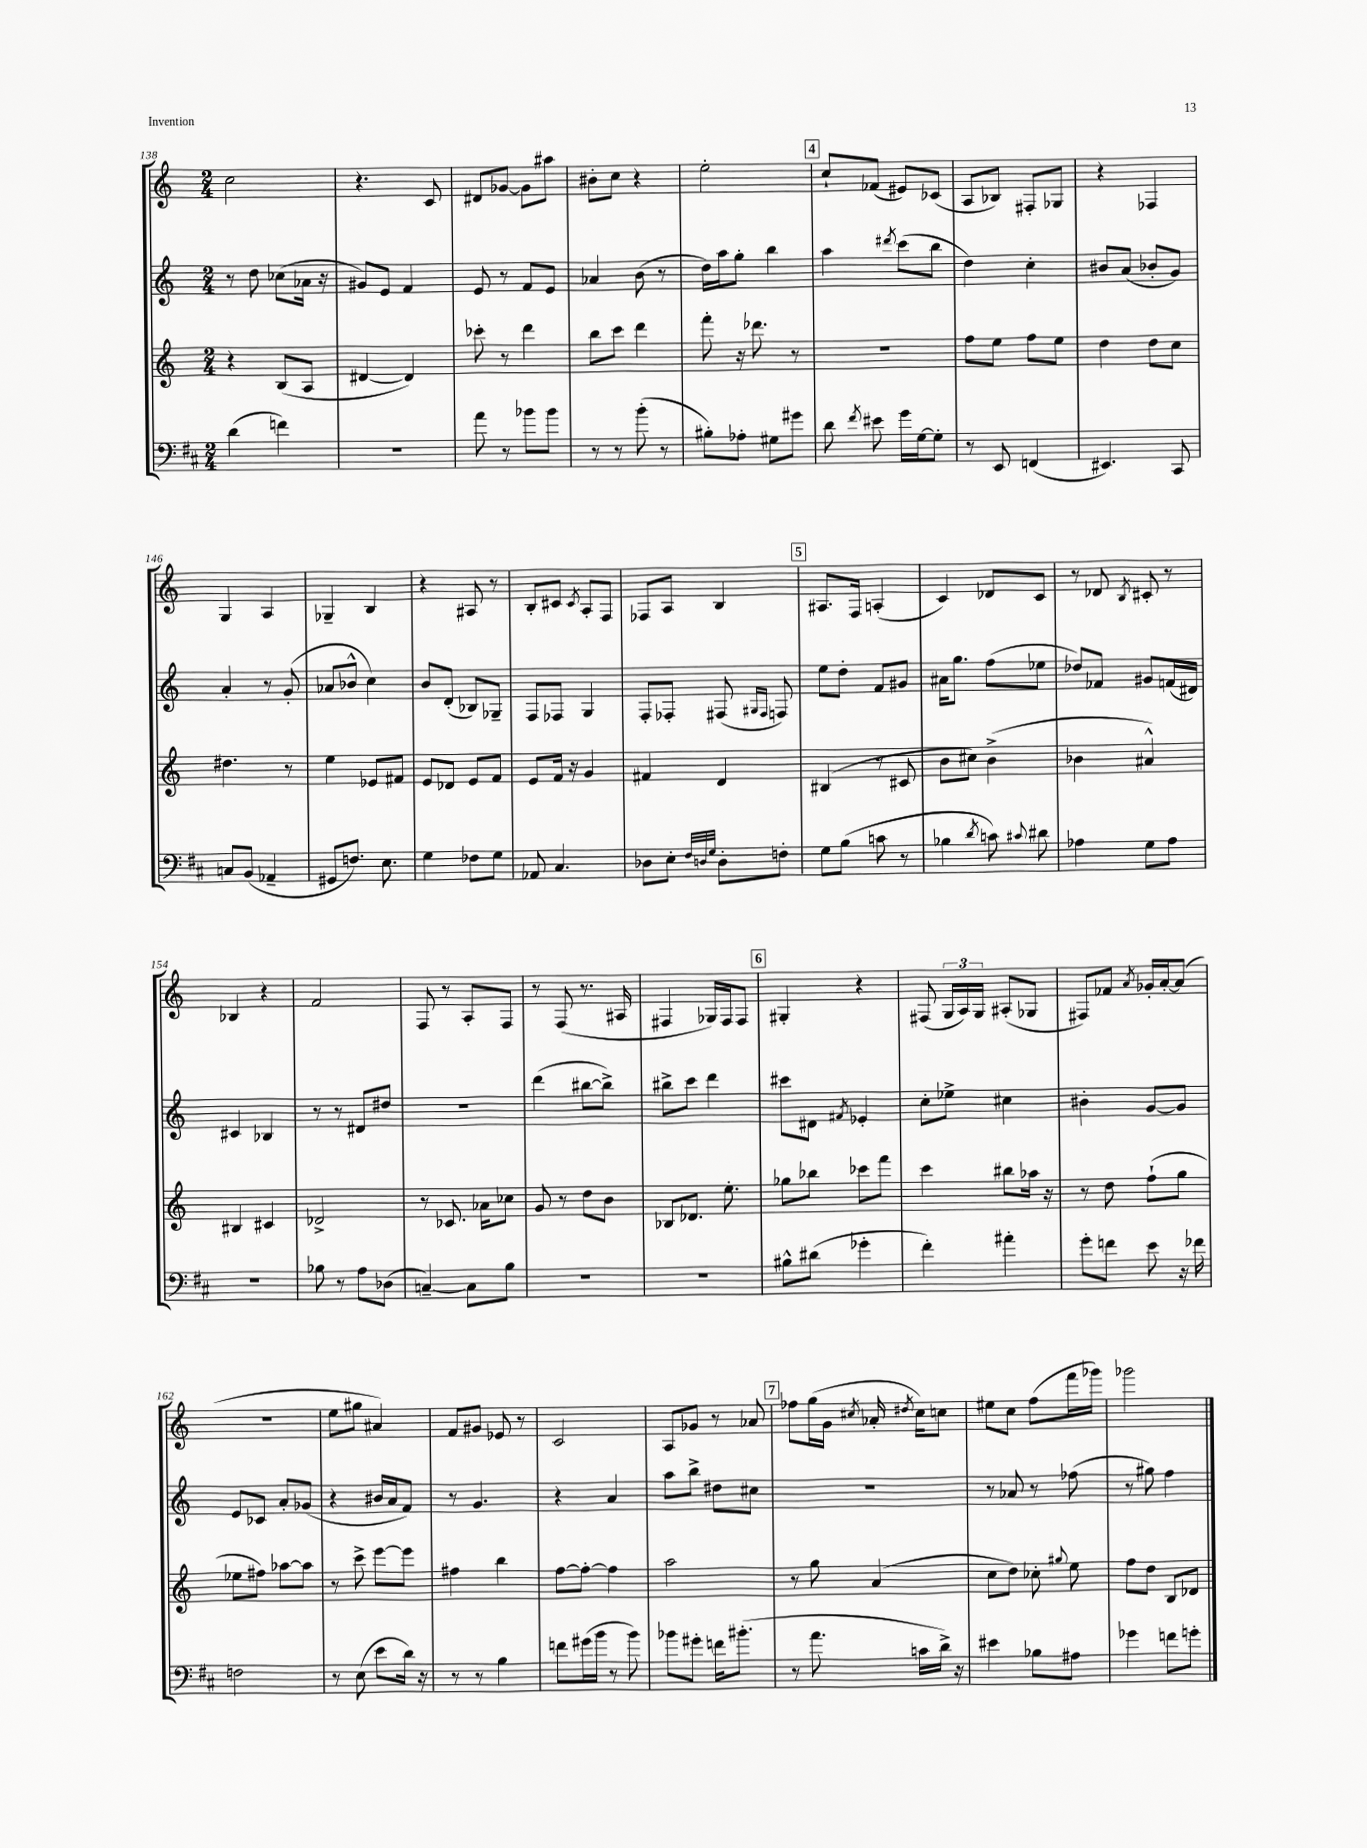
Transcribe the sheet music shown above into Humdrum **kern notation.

**kern	**kern	**kern	**kern
*staff4	*staff3	*staff2	*staff1
*clefF4	*clefG2	*clefG2	*clefG2
*k[f#c#]	*k[]	*k[]	*k[]
*M2/4	*M2/4	*M2/4	*M2/4
(4d	4r	8r	2cc
.	.	8dd	.
4f)	(8B	(8cc-	.
.	8A	16a-	.
.	.	16r	.
=	=	=	=
2r	[4d#	8g#)	4.r
.	.	8e	.
.	4d#])	4f	.
.	.	.	8c
=	=	=	=
8a	8ccc-'	8e	8d#
8r	8r	8r	[8g-
8b-	4ddd	8f	8g-]
8b-	.	8e	8aa#
=	=	=	=
8r	8bb	4a-	8b#'
8r	8ccc	.	8cc
(8b'	4ddd	(8b	4r
8r	.	8r	.
=	=	=	=
8B#')	8fff'	16dd)	2ee'
.	.	16aa	.
8A-'	16r	8gg'	.
.	8.ddd-	.	.
8G#	.	4bb	.
8g#	8r	.	.
=	=	=	=
8d	2r	4aa	8cc`
8qf#	.	.	.
8e#	.	.	(8f-
.	.	8qddd#	.
16g	.	(8ccc	8e#)
[16G	.	.	.
8G']	.	8bb	(8c-
=	=	=	=
8r	8ff	4dd)	8A
8EE	8ee	.	8B-)
(4FF	8ff	4cc'	8F#'
.	8ee	.	8G-
=	=	=	=
4.EE#)	4dd	8b#	4r
.	.	(8a	.
.	8dd	8b-'	4F-
8CC#	8cc	8g)	.
=	=	=	=
8C	4.dd#	4a'	4G
(8BB	.	.	.
4AA-~	.	8r	4A
.	8r	(8g'	.
=	=	=	=
8GG#	4ee	8a-	4G-~
8.F)	.	8b-^^	.
.	8e-	4cc)	4B
8.E	.	.	.
.	8f#	.	.
=	=	=	=
4G	8e	8b	4r
.	8d-	(8d'	.
8F-	8e	8B-)	8A#
8G	8f	8G-~	8r
=	=	=	=
8AA-	8e	8F	8B'
4.C#	16f	8F-	8c#
.	16r	.	.
.	.	.	8qc#
.	4g	4G	8A'
.	.	.	8F
=	=	=	=
8D-	4f#	8F'	8F-
8E'	.	8F-'	8A
32qqF#	.	.	.
32qqD	.	.	.
32qqG	.	.	.
8D'	4d	(8F#	4B
.	.	16qqG#	.
.	.	16qqF#	.
8F'	.	8F)	.
=	=	=	=
8G	(4B#	8ee	8.A#
(8B	.	8dd'	.
.	.	.	16F
8c	8r	8f	(4A'
8r	8c#	8g#	.
=	=	=	=
4B-	8b	16a#	4c)
.	.	8.gg	.
.	8cc#)	.	.
8qd	.	.	.
8c)	(4b^	(8ff	8d-
8qqc#	.	.	.
8d#	.	8ee-	8c
=	=	=	=
4A-	4b-	8dd-)	8r
.	.	8f-	8d-
.	.	.	8qB
8G	4a#^^)	8g#	8c#'
8A-	.	(16f	8r
.	.	16d#)	.
=	=	=	=
2r	4B#	4c#	4B-
.	4c#	4B-	4r
=	=	=	=
8B-	2d-^	8r	2f
8r	.	8r	.
8A	.	8d#	.
(8D-	.	8dd#	.
=	=	=	=
[4C~)	8r	2r	8F
.	8.c-	.	8r
8C]	.	.	8A'
.	16a-	.	.
8B	8cc-	.	8F
=	=	=	=
2r	8g	(4ddd	8r
.	8r	.	(8F
.	8dd	[8bb#	8.r
.	8b	8bb#^])	.
.	.	.	16A#
=	=	=	=
2r	8B-	8bb#^	4F#
.	8.d-	8ccc	.
.	.	4ddd	16G-)
.	8.ee'	.	16F#
.	.	.	8F#
=	=	=	=
8B#^^	8gg-	8ccc#	4G#'
(8d#	8bb-	8d#	.
.	.	8qf#	.
4g-'	8ccc-	4e-'	4r
.	8fff	.	.
=	=	=	=
4f#')	4ccc	8cc'	(8F#
.	.	8ee-^	24G
.	.	.	24A)
.	.	.	24G
4a#'	8bb#	4cc#	(8A#'
.	16aa-	.	8G-
.	16r	.	.
=	=	=	=
8g'	8r	4b#'	8F#)
8f	8dd	.	8f-
.	.	.	8qa
8e	(8ff`	[8g	16g-'
.	.	.	[16a'
16r	8gg	8g]	(8a]
16f-	.	.	.
=	=	=	=
2F	8ee-	8e	2r
.	8ff#)	8c-	.
.	[8aa-	8a'	.
.	8aa-]	(8g-	.
=	=	=	=
8r	8r	4r	8ee
(8E	8ccc^	.	8gg#
8e	[8eee	16b#	4a#)
.	.	16a	.
16d)	8eee]	8f)	.
16r	.	.	.
=	=	=	=
8r	4ff#	8r	8f
8r	.	4.g	8g#
4B	4bb	.	8e-
.	.	.	8r
=	=	=	=
8f	[8ff	4r	2c
(16g#	8ff'_	.	.
16b	.	.	.
8r	4ff]	4a	.
8b)	.	.	.
=	=	=	=
8b-	2aa	8aa	8A
8g#'	.	8bb^	8g-
16f	.	8dd#	8r
(8.b#'	.	.	.
.	.	8cc#	8a-
=	=	=	=
8r	8r	2r	8ff-
8.a	8gg	.	(16gg
.	.	.	16g
.	.	.	8qcc#
.	(4a	.	16a-'
.	.	.	8qdd#
16c	.	.	16cc#)
16d^)	.	.	8cc
16r	.	.	.
=	=	=	=
4e#	8cc	8r	8ee#
.	8dd)	8a-	8cc
8B-	8cc-'	8r	(8ff
.	8qqgg#	.	.
8A#	8ee	(8ff-	16fff
.	.	.	16ggg-)
=	=	=	=
4g-	8ff	8r	2ggg-
.	8dd	8gg#)	.
8f	8B	4ff	.
8g'	8d-	.	.
==	==	==	==
*-	*-	*-	*-
